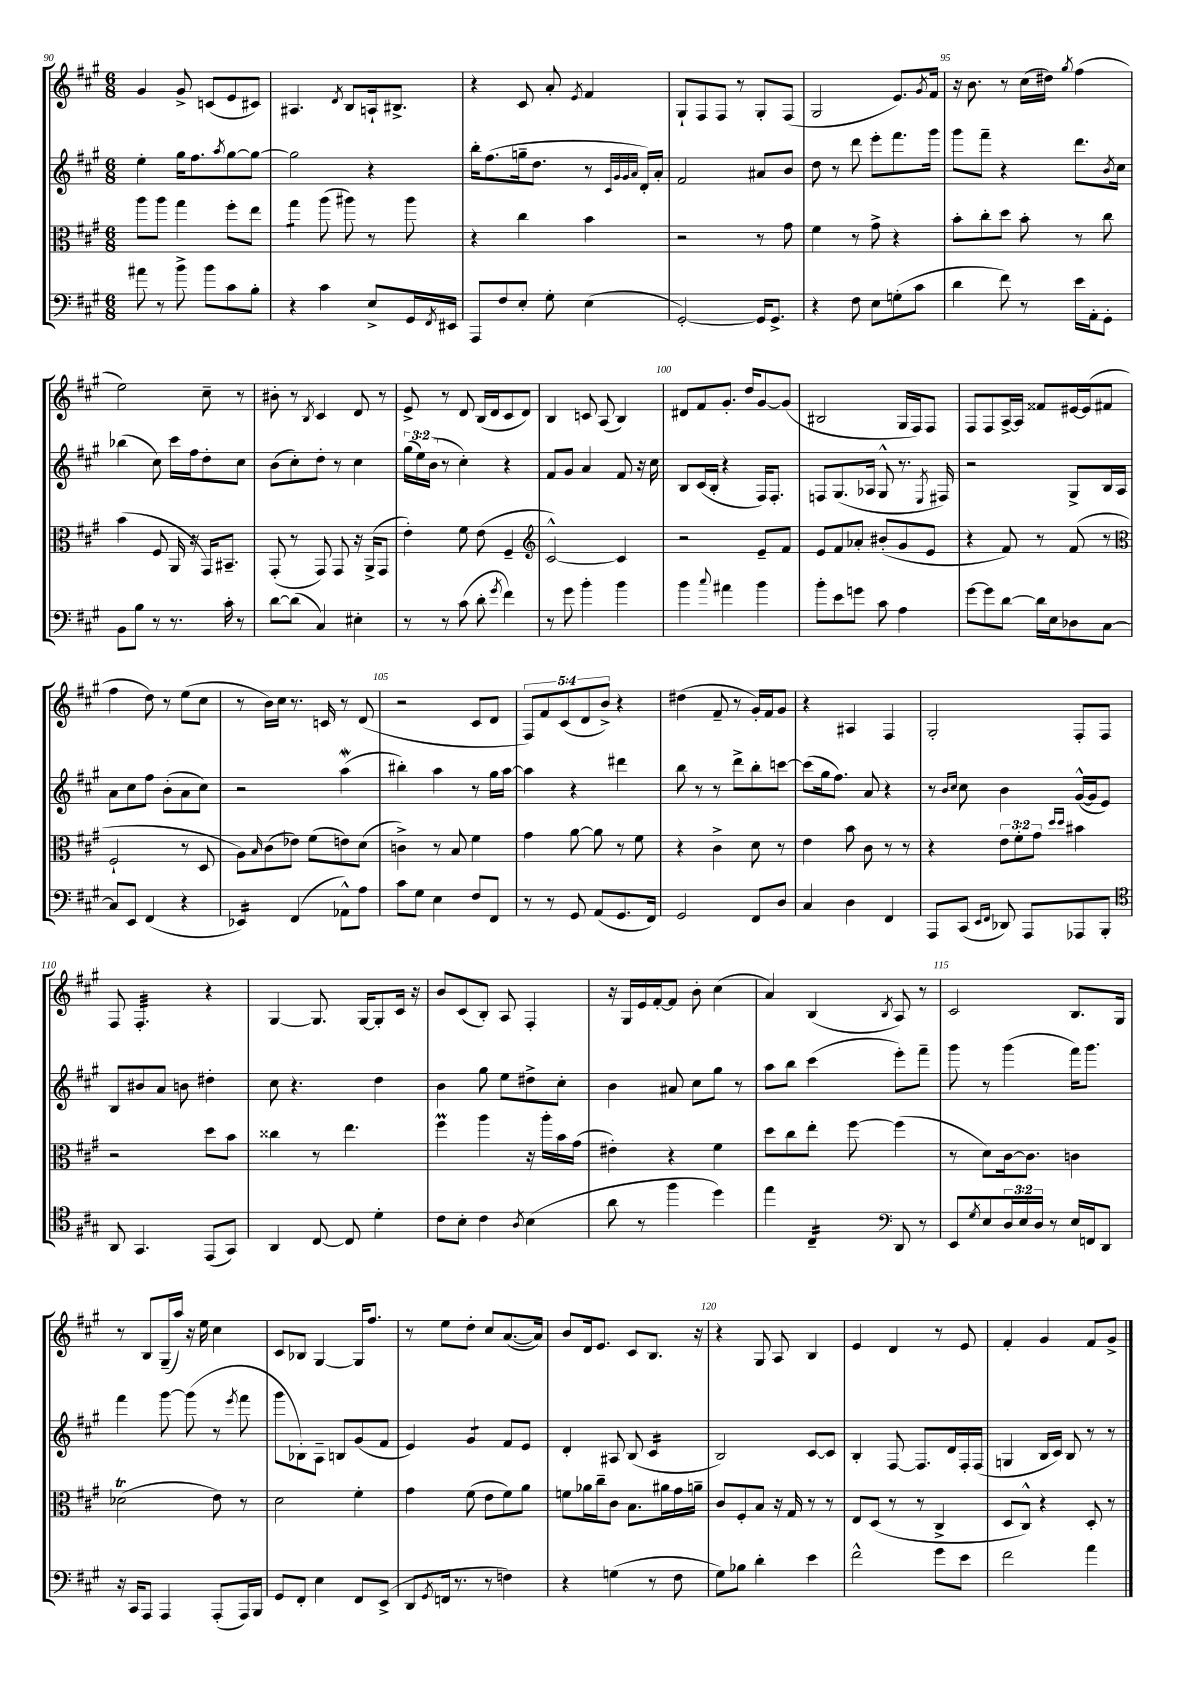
<<
\new StaffGroup <<
\new Staff = "s0" {
    \clef treble \key a \major \numericTimeSignature \time 6/8 \override Staff.TupletNumber.text = #tuplet-number::calc-fraction-text
    gis'4 gis'8-> c'8( e'8 cis'8) |
    ais4. \acciaccatura { d'8 } b8 a16-! bis8.-> |
    r4 cis'8 a'8-. \acciaccatura { e'8 } fis'4 |
    gis8-! fis8 fis8 r8 gis8-. fis8( |
    gis2 e'8.) \acciaccatura { gis'8 } fis'16 |
    r16 b'8. r8 cis''16( dis''16) \acciaccatura { gis''8 } fis''4( |
    e''2) cis''8-- r8 |
    bis'8-. r8 \acciaccatura { b8 } cis'4 d'8 r8 |
    e'8-> r8 d'8 b16( d'16 cis'8 d'8) |
    b4 c'8 a8( b4) |
    dis'8 fis'8 gis'8.-. d''16 gis'8~ gis'8( |
    bis2 gis16 fis16) fis8 |
    fis8 fis8 a16~-> a16 fisis'8 eis'16~ eis'16( fis'8 |
    fis''4 d''8) r8 e''8( cis''8 |
    r8 b'16) cis''16 r8. c'16 r8 d'8( |
    r2 cis'8 d'8 |
    \tuplet 5/4 { fis8) fis'8 cis'8( d'8 b'8->) } r4 |
    dis''4( fis'8-- r8 gis'16-.) fis'16 gis'8 |
    r4 ais4 fis4 |
    gis2-. fis8-. fis8 |
    fis8 fis4.:32-. r4 |
    gis4~ gis8. gis16~ gis8-. cis'16 r16 |
    b'8 cis'8( b8-.) a8 fis4-. |
    r16 gis16 e'16 fis'16~-. fis'8 b'8-. cis''4( |
    a'4) b4( \acciaccatura { b8 } a8) r8 |
    cis'2 b8. gis16 |
    r8 b8 gis16--( a''16) r16 e''16 cis''4 |
    cis'8 bes8 gis4~ gis16 fis''8. |
    r8 e''8 d''8-. cis''8 a'8.~( a'16) |
    b'8 d'16 e'8. cis'8 b8. r16 |
    r4 gis8 a8 b4 |
    e'4 d'4 r8 e'8 |
    fis'4-. gis'4 fis'8 gis'8-> \bar "|." |
}
\new Staff = "s1" {
    \clef treble \key a \major \numericTimeSignature \time 6/8 \override Staff.TupletNumber.text = #tuplet-number::calc-fraction-text
    e''4-. gis''16 fis''8. \acciaccatura { a''8 } gis''8~ gis''8~ |
    gis''2 r4 |
    b''16-. fis''8.( g''16-- d''8. r8 \grace { cis'32 gis'32 gis'32 a'32 } d'16-.) a'16-. |
    fis'2 ais'8 b'8 |
    d''8 r8 d'''8 e'''8-. fis'''8. gis'''16 |
    gis'''8 fis'''8-- r4 d'''8. \acciaccatura { b'8 } cis''16 |
    bes''4( cis''8) cis'''16 fis''16 d''8-. cis''8 |
    b'8( cis''8-.) d''8-. r8 cis''4 |
    \tuplet 3/2 { gis''16( e''16) b'16( } r8 cis''4-.) r4 |
    fis'8 gis'8 a'4 fis'8 r16 cis''16 |
    b8 cis'16( b16-. r4 fis16) fis8.-. |
    f8 gis8.( aes16 gis8-^ r8. \acciaccatura { e8 } fis16) |
    r2 gis8-> b16 a16 |
    a'8 cis''8 fis''8 b'8-.( a'8 cis''8) |
    r2 a''4\mordent( |
    bis''4-.) a''4 r8 gis''16 a''16~ |
    a''4 r4 dis'''4 |
    b''8 r8 r8 d'''8-> b''8-. c'''8~ |
    c'''8( gis''16 fis''8.) a'8 r4 |
    r8 \grace { b'16 cis''16 } cis''8 b'4 gis'16~-^( gis'16 e'8) |
    b8 bis'8 a'8 b'8 dis''4-. |
    cis''8 r4. d''4 |
    b'4 gis''8 e''8 dis''8-> cis''8-. |
    b'4 ais'8 cis''8 gis''8 r8 |
    a''8 b''8 cis'''4( e'''8-.) fis'''8-- |
    gis'''8 r8 gis'''4( fis'''16) gis'''8. |
    fis'''4 gis'''8~ gis'''8( r8 \acciaccatura { e'''8 } fis'''8 |
    gis'''8 bes8-.) a8-- b8 gis'8( fis'8 |
    e'4) gis'4:8 fis'8 e'8 |
    d'4-. ais8 b8( cis'4:16 |
    b2) cis'8~ cis'8 |
    b4-. fis8~ fis8. d'16 fis16-. fis16( |
    g4 b16 cis'16) b8 r8 r8 \bar "|." |
}
\new Staff = "s2" {
    \clef alto \key a \major \numericTimeSignature \time 6/8 \override Staff.TupletNumber.text = #tuplet-number::calc-fraction-text
    a''8 a''8 gis''4 fis''8-. e''8 |
    gis''4:8 a''8( ais''8) r8 ais''8 |
    r4 cis''4 b'4 |
    r2 r8 gis'8 |
    fis'4 r8 gis'8-> r4 |
    b'8-. cis''8-. d''8 b'8-. r8 cis''8 |
    b'4( fis8 a,16 r16 gis,16) bis,8.-- |
    gis,8-.( r8 gis,8) gis,8 r16 a,16->( gis,8 |
    e'4-.) fis'8 e'8( fis4-- |
    \clef treble cis'2~-^) cis'4 |
    r2 e'8-- fis'8 |
    e'8 fis'8 aes'8-. bis'8-.( gis'8 e'8 |
    r4 fis'8) r8 fis'8( r8 |
    \clef alto fis2-! r8 d8 |
    a8) \grace { b16 } cis'8( ees'8) fis'8( e'8) d'8( |
    c'4->) r8 b8 fis'4 |
    gis'4 a'8~ a'8 r8 fis'8 |
    r4 cis'4-> d'8 r8 |
    e'4 b'8 cis'8 r8 r8 |
    r4 \tuplet 3/2 { e'8 fis'8-. gis'8 } \grace { d''16 d''16 } bis'4 |
    r2 d''8 b'8 |
    cisis''4 r8 e''4. |
    fis''4\prall a''4 r16 a''16-. b'16 gis'16( |
    eis'4-.) r4 fis'4 |
    d''8 cis''8 e''8-. fis''8~ fis''4( |
    r8 d'8) cis'16~ cis'8. c'4 |
    des'2\trill( e'8) r8 |
    d'2 fis'4-. |
    gis'4 fis'8( e'8 fis'8) a'8 |
    f'8 aes'16 cis''16-- cis'8 b8. ais'16 gis'16 a'16-- |
    cis'8 fis8-. b8 r16 gis16 r8 r8 |
    e8 d8( r8 r8 cis4-> |
    d8 cis8-^) r4 d8-. r8 \bar "|." |
}
\new Staff = "s3" {
    \clef bass \key a \major \numericTimeSignature \time 6/8 \override Staff.TupletNumber.text = #tuplet-number::calc-fraction-text
    ais'8 r8 b'8-> b'8 cis'8 b8-. |
    r4 cis'4 e8-> gis,16 \acciaccatura { fis,8 } eis,16 |
    a,,8 fis8 e8-. gis8-. e4( |
    gis,2~-.) gis,16 gis,8.-> |
    r4 fis8 e8 g8-.( cis'8 |
    d'4 fis'8) r8 e'16 a,16-. gis,8-. |
    b,8 b8 r8 r8. cis'16-. r8 |
    d'8~ d'8( cis4) eis4-. |
    r8 r8 cis'8( d'8-. \acciaccatura { gis'8 } fis'4) |
    r8 gis'8 b'4-. b'4 |
    b'4 \appoggiatura { cis''8 } ais'4 b'4 |
    b'8-. e'8 g'8 cis'8 a4 |
    gis'8~ gis'8 d'8~ d'16 e16 des8 cis8~ |
    cis8 e,8 fis,4( r4 |
    ees,4:16) fis,4( aes,8-^) a8 |
    cis'8 gis8 e4 fis8 fis,8 |
    r8 r8 gis,8 a,8( gis,8. fis,16) |
    gis,2 fis,8 d8 |
    cis4 d4 fis,4 |
    a,,8 cis,8( \grace { e,16 fis,16 } des,8) a,,8 aes,,8 b,,8-. |
    \clef tenor a,8 gis,4. e,8( gis,8) |
    a,4 cis8~ cis8 d'4-. |
    cis'8 b8-. cis'4 \acciaccatura { a8 } b4( |
    a'8 r8 fis''4 d''4) |
    e''4 cis4:16-- \clef bass d,8 r8 |
    e,8 \acciaccatura { gis8 } e8 \tuplet 3/2 { d16 e16 d16 } r8 e16 f,16 d,8 |
    r16 cis,16 a,,8 a,,4 a,,8-.( a,,16) b,,16 |
    gis,8 fis,8-. e4 fis,8 e,8->( |
    d,8 \acciaccatura { gis,8 } f,16 r8. r8 f4) |
    r4 g4( r8 fis8 |
    gis8) bes8 d'4-. e'4 |
    fis'2-^ gis'8 e'8 |
    fis'2 a'4 \bar "|." |
}
>>
>>
\layout { \context { \Score currentBarNumber = #90 \override BarNumber.break-visibility = ##(#f #t #t) barNumberVisibility = #(every-nth-bar-number-visible 5) } }
